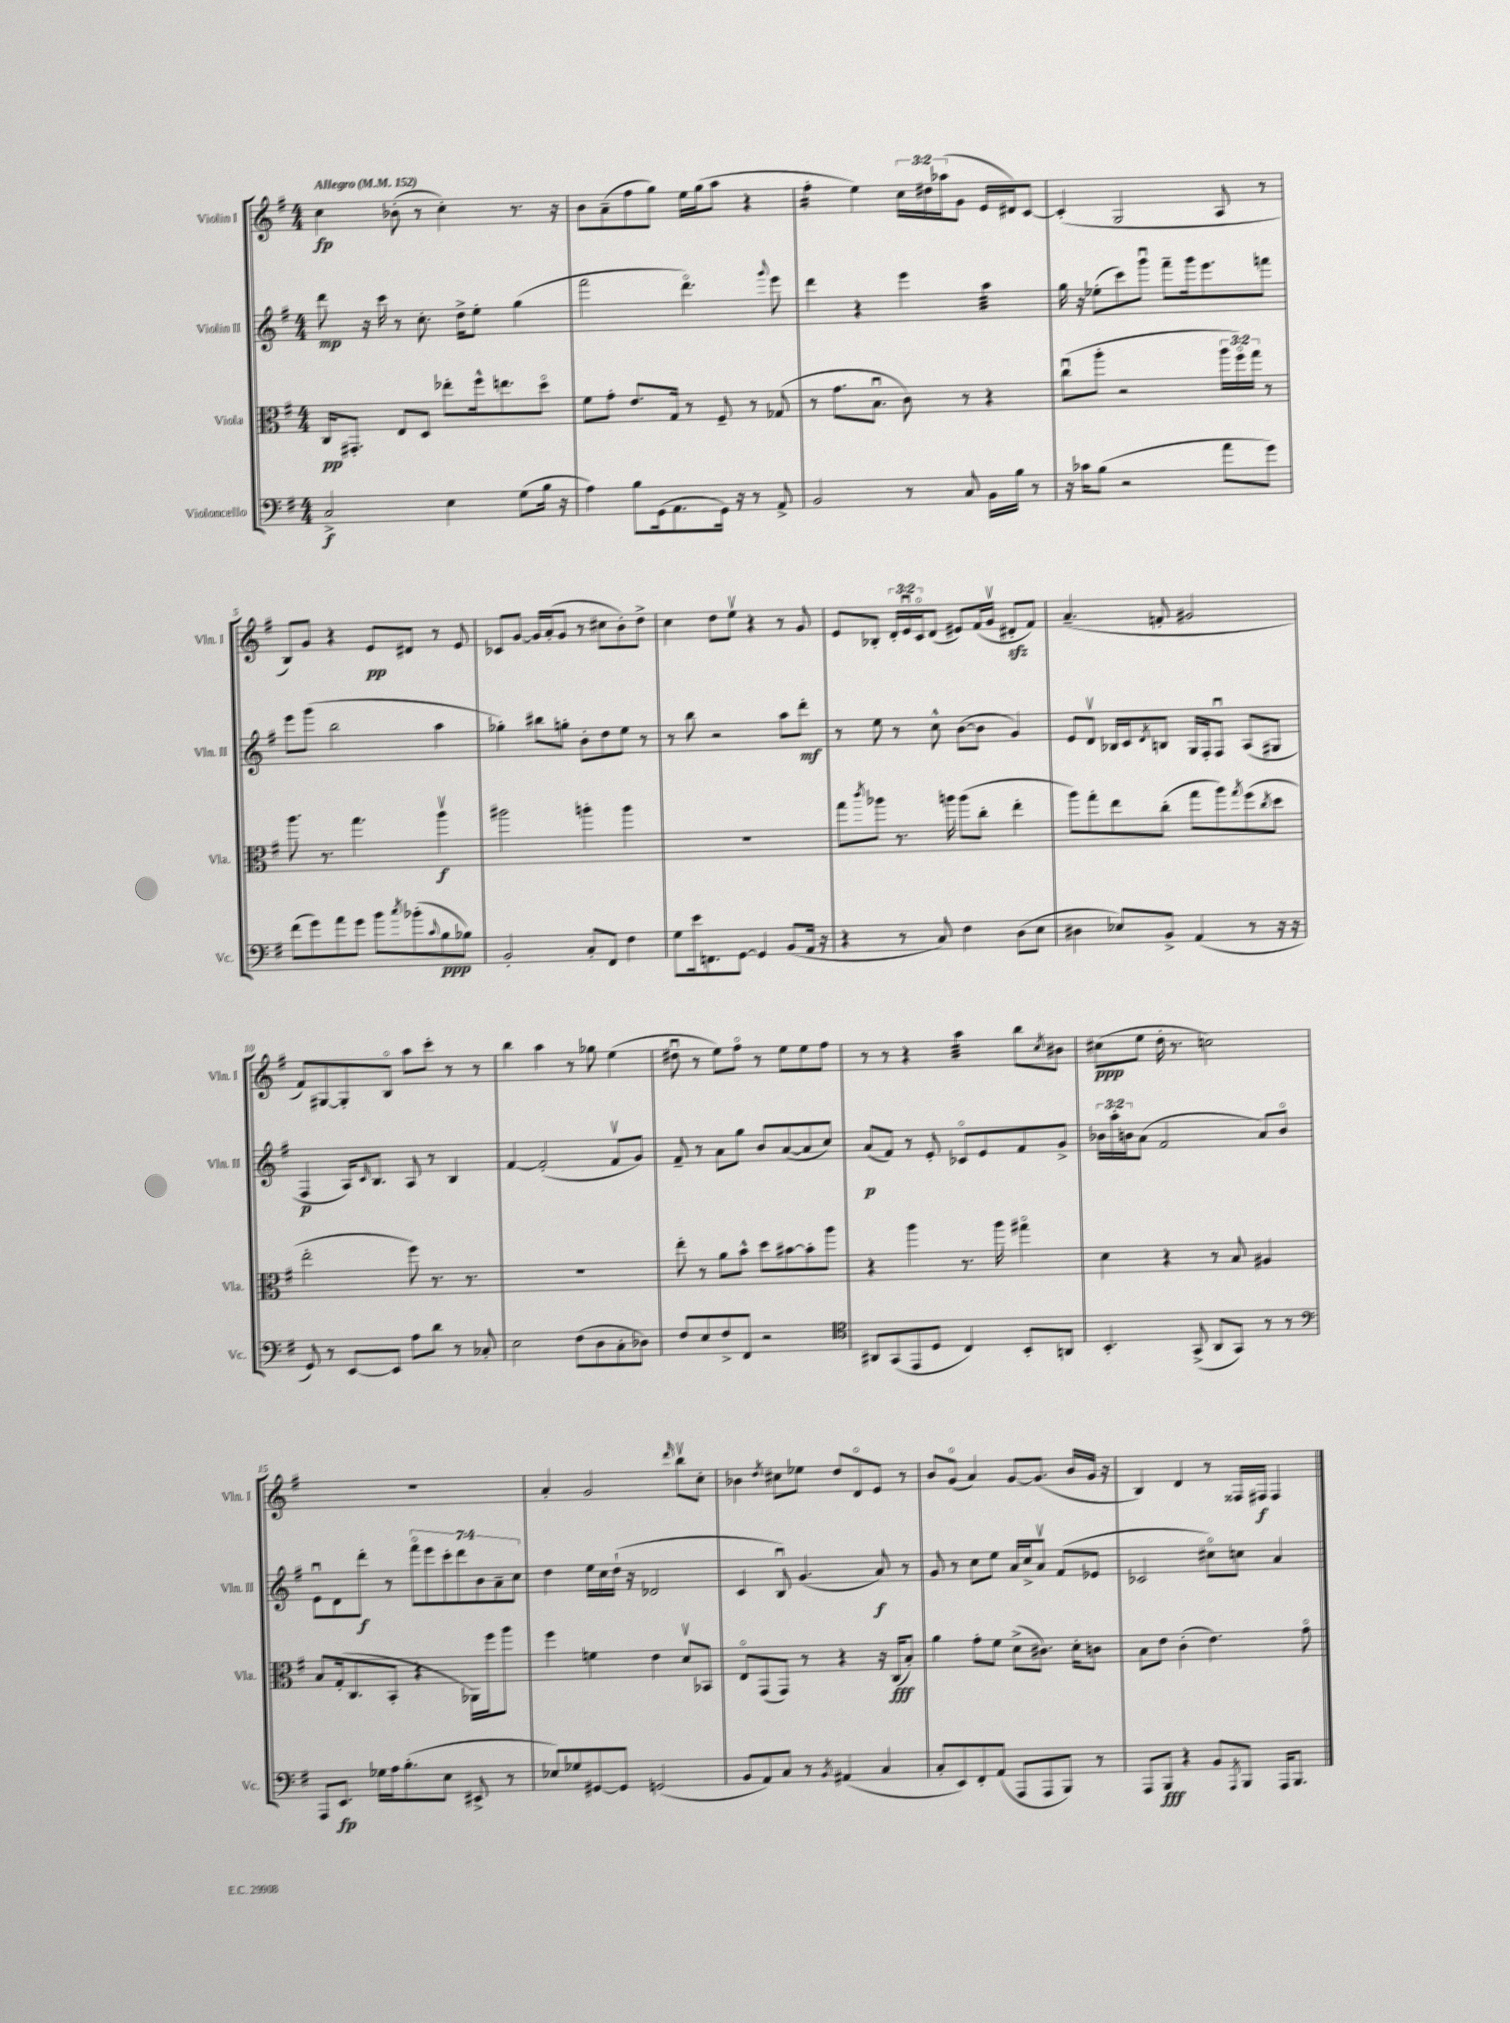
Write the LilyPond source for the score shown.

<<
\new StaffGroup <<
\new Staff = "s0" \with { instrumentName = "Violin I" shortInstrumentName = "Vln. I" } {
    \clef treble \key g \major \numericTimeSignature \time 4/4 \override Staff.TupletNumber.text = #tuplet-number::calc-fraction-text \tempo "Allegro" 4 = 152
    c''4\fp bes'8-.( r8 c''4-.) r8. r16 |
    b'8 a'8--( fis''8 g''8) e''16 g''16( a''8 r4 |
    fis''4:16-. e''4) \tuplet 3/2 { c''16 dis''16 aes''16( } g'8 e'16 dis'16) c'8~ |
    c'4-.( g2 a8 r8 |
    b8) g'8 r4 e'8\pp dis'8 r8 e'8 |
    ces'8 g'8~ g'16 a'16-.( g'8 r8 cis''8 b'8-.) d''8-> |
    c''4 d''8 e''8\upbow r4 r8 g'8 |
    e'8 bes8-. \tuplet 3/2 { d'16-. e'16\downbow c'16\flageolet } d'8( eis'8) fis'16( g'16\upbow dis'8-.\sfz fis'8) |
    a'4.--( f'8-. gis'2 |
    fis'8) gis8~ gis8-. b8\flageolet a''8 c'''8-. r8 r8 |
    b''4 a''4 r8 ges''8 e''4( |
    dis''8\downbow r8 e''8) fis''8\flageolet r8 e''8 e''8 fis''8 |
    r8 r8 r4 a''4:32 b''8 \acciaccatura { c''8 } bis'8 |
    cis''8\ppp( e''8 d''16-. r8. c''2) |
    R1 |
    a'4-. g'2 \grace { d'''16 } b''8\upbow c''8-. |
    bes'4 \acciaccatura { d''8 } cis''8 ees''8 d''8 d'8\flageolet e'8 r8 |
    b'8 g'8\flageolet( a'4) g'8~ g'8.( b'16 g'16 r16 |
    b4) d'4 r8 fisis16 fis16\f fis4 \bar "|." |
}
\new Staff = "s1" \with { instrumentName = "Violin II" shortInstrumentName = "Vln. II" } {
    \clef treble \key g \major \numericTimeSignature \time 4/4 \override Staff.TupletNumber.text = #tuplet-number::calc-fraction-text
    d'''8\mp r16 c'''16 r8 c''8.-. d''16-> e''8-. g''4( |
    fis'''2 d'''4.\flageolet) \appoggiatura { g'''8 } e'''8 |
    d'''4 r4 e'''4 a''4:32 |
    g''16 r16 ees''8-.( c'''8) g'''8\downbow fis'''8-- g'''16 e'''8. f'''8 |
    e'''8 g'''8( b''2 a''4 |
    ges''4-.) bis''8 g''8-. b'8-. d''8 e''8 r8 |
    r8 b''8 r2 a''8 d'''8-.\mf |
    r8 e''8 r8 c''8-^ b'8~( b'8 g'4) |
    e'8 d'8\upbow bes16 c'16 \acciaccatura { d'8 } b8 g16 fis16-. fis8\downbow a8( gis8 |
    fis4\p a16) \grace { c'16 } b8. a8 r8 b4 |
    fis'4~ fis'2-.( fis'8\upbow g'8) |
    fis'8-- r8 a'8 g''8 b'8 a'8~( a'8 c''8) |
    a'8\p( fis'8) r8 e'8-. ces'8\flageolet e'8 fis'8 g'8-> |
    \tuplet 3/2 { bes'16 a''16-. b'16 } a'8( fis'2 a'8) b'8\flageolet |
    e'8\downbow d'8 d'''8-.\f r8 \tuplet 7/4 { fis'''8\flageolet e'''8 c'''8-. d'''8 b'8 a'8-- c''8 } |
    d''4 e''16 c''16 d''16-!( r16 des'2 |
    c'4 b8\downbow) g'4.( a'8\f) r8 |
    g'8 r8 c''8 e''8 a'16 c''16-> a'8\upbow fis'8( ees'8 |
    ces'2 cis''8\flageolet) c''8 a'4 \bar "|." |
}
\new Staff = "s2" \with { instrumentName = "Viola" shortInstrumentName = "Vla." } {
    \clef alto \key g \major \numericTimeSignature \time 4/4 \override Staff.TupletNumber.text = #tuplet-number::calc-fraction-text
    c16\pp gis,8.-. e8 d8 ees''8-. fis''16-^ e''8. d''8\flageolet |
    fis'8 g'8-. e'8. g16 r8 fis8-- r8 ges8( |
    r8 g'8. b8.\downbow c'8) r8 r4 |
    c''8\downbow( a''8-. r2 \tuplet 3/2 { a''16 fis''16\flageolet) g''16 } r8 |
    a''8. r8. g''4. a''4\upbow\f |
    ais''2 a''4-. a''4 |
    R1 |
    g''8 \acciaccatura { c'''8 } aes''8 r8. a''16 a''8( c''8-. e''4-. |
    a''8) g''8-. e''8 c''8-.( g''8 a''8) \acciaccatura { g''8 } fis''8( \acciaccatura { c''8 } d''8 |
    e''2-. fis''8) r8. r8. |
    R1 |
    e''8-. r8 a'8 b'8-^ d''8 bis'8~ bis'8-. a''8 |
    r4 a''4 r8. a''16 gis''4\flageolet |
    d'4 r4 r8 b8 ais4 |
    b8 g16-.( c8. b,8-. r4 aes,16) fis''16 a''8 |
    fis''4 f'4 e'4 d'8\upbow bes,8 |
    e8\flageolet g,8( g,8) r8 r4 r16 c16\fff( b8-.) |
    a'4 g'8-. fis'8 d'8->( cis'8.) d'16-. c'8 |
    b8 e'8 c'4-.( e'4.) g'8\flageolet \bar "|." |
}
\new Staff = "s3" \with { instrumentName = "Violoncello" shortInstrumentName = "Vc." } {
    \clef bass \key g \major \numericTimeSignature \time 4/4
    c2->\f e4 g8( b16 r16 |
    a4) b8 g,16( a,8. g,16) r16 r8 a,8-> |
    b,2 r8 c8 b,16 b16 r8 |
    r16 ces'16 b8( r2 a'8 g'8) |
    fis'8( g'8) a'8 g'8 b'8 \acciaccatura { c''8 } bes'8-.( \appoggiatura { c'8 } b8\ppp bes8) |
    b,2-. c8-. fis,8 fis4 |
    g8 e'16 f,8. g,8~ g,4 b,8( a,16 r16 |
    r4 r8 c8) fis4 d8( e8 |
    dis4 ees8) b,8-> a,4( r8 r16 r16 |
    g,8) r8 e,8~ e,8 a8 d'8 r8 ces8-. |
    e2 fis8( d8 c8-. des8) |
    fis8 e8 fis8-> fis,8 r2 |
    \clef tenor ais,8 g,8( e,8 d8 c4) b,8-. a,8 |
    b,4.-. g,8->( a,8 g,8) r8 r8 |
    \clef bass a,,8 e,8.\fp ges16 a16 b8.-.( e8 eis,8-> r8 |
    ees8) ges8 gis,8~ gis,8 g,2( |
    b,8 a,8) c8 r8 \acciaccatura { b,8 } ais,4( c4 |
    c8-. e,8) fis,8-. a,8( a,,8 a,,8 b,,8) r8 |
    a,,8 b,,8\fff r4 b,8 \acciaccatura { a,,8 } b,,8 a,,16 b,,8. \bar "|." |
}
>>
>>
